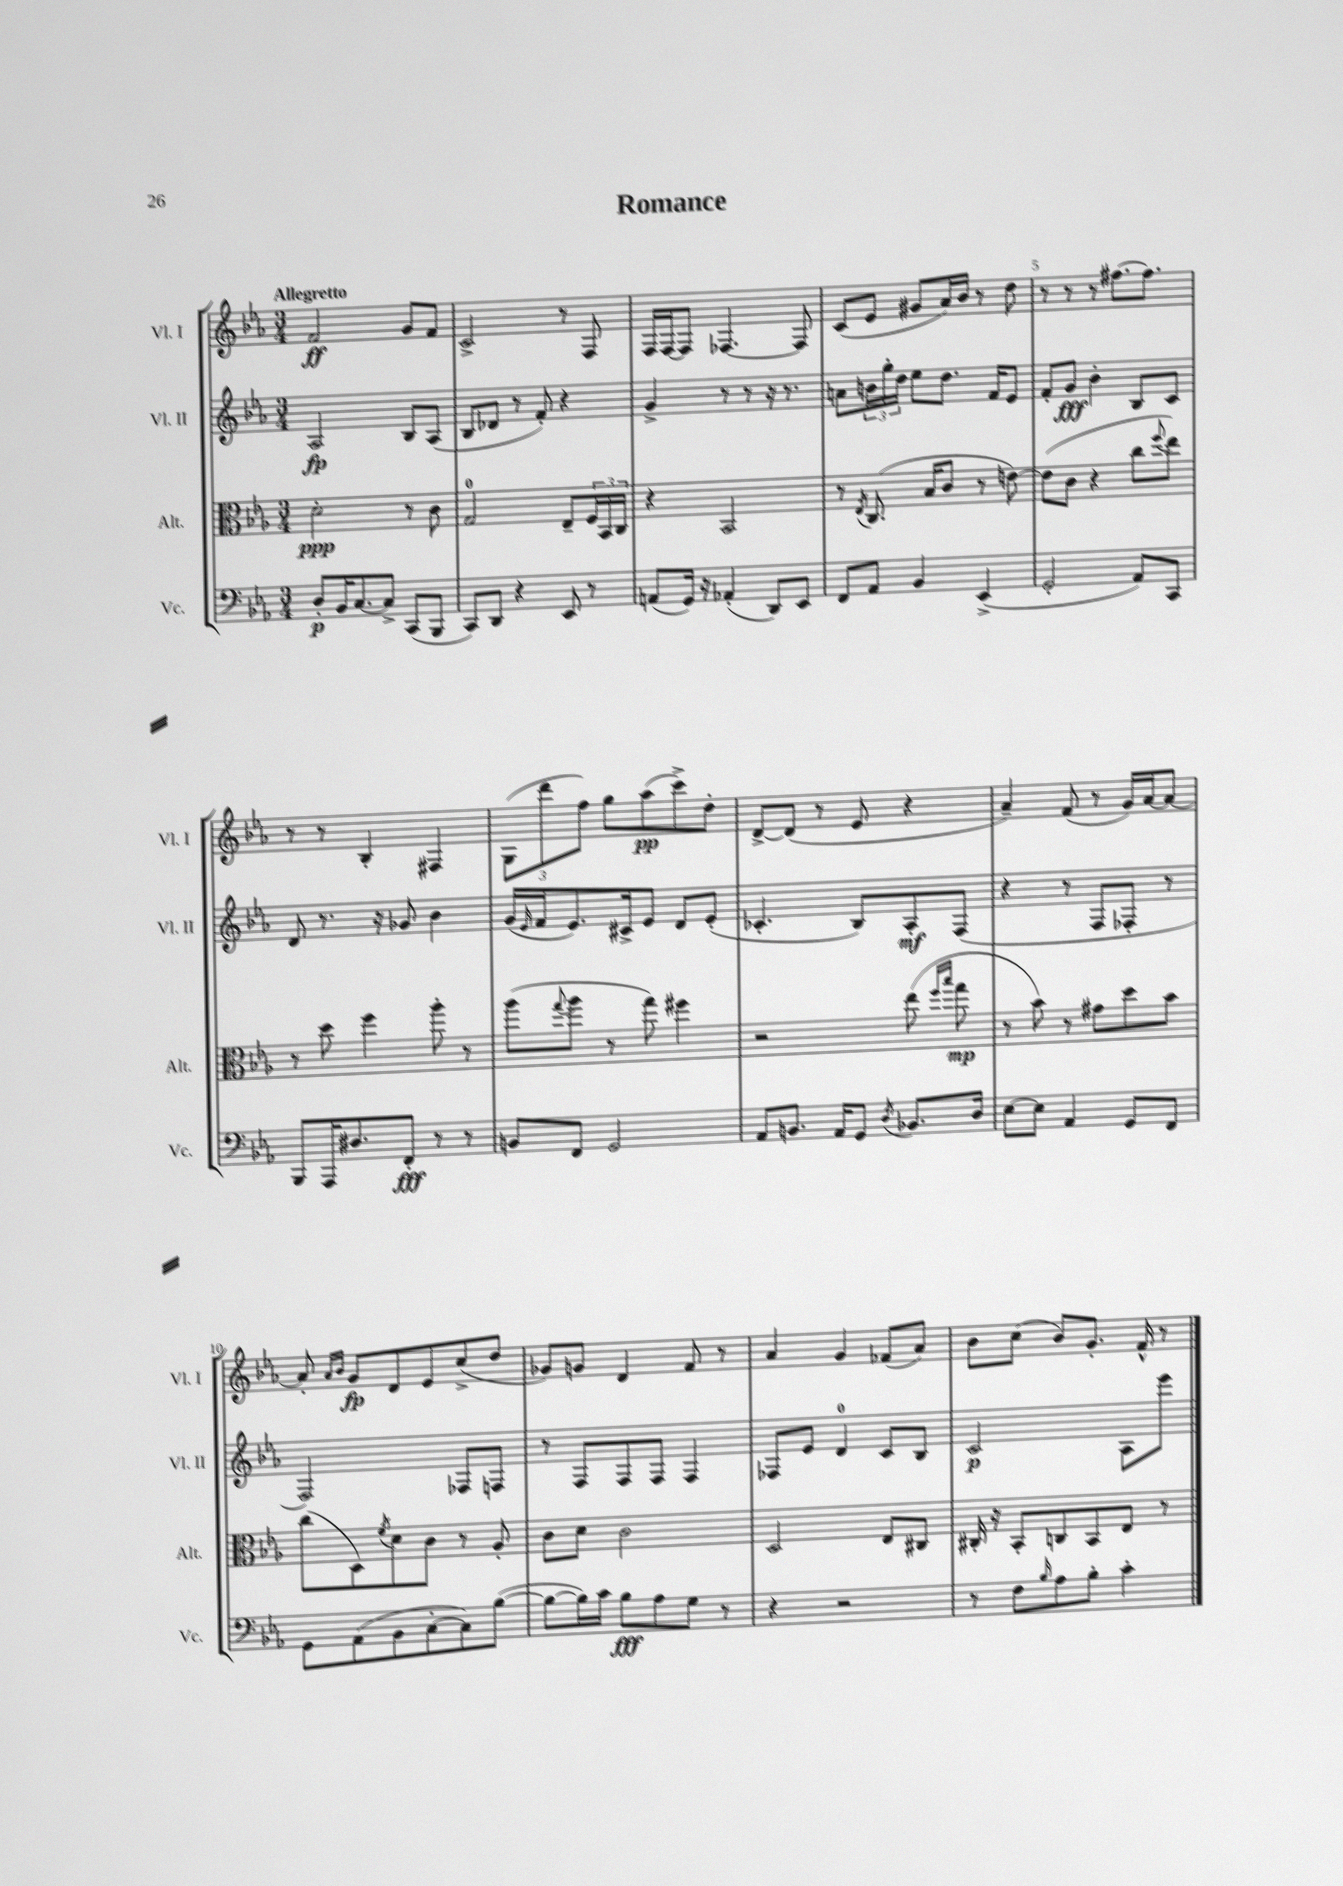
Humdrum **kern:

**kern	**kern	**kern	**kern
*staff4	*staff3	*staff2	*staff1
*clefF4	*clefC3	*clefG2	*clefG2
*k[b-e-a-]	*k[b-e-a-]	*k[b-e-a-]	*k[b-e-a-]
*M3/4	*M3/4	*M3/4	*M3/4
8D'/L	2d'\	2A-/	2f/
16BB-/K	.	.	.
[8.C/	.	.	.
8C^/]J	.	.	.
(8CC/L	8r	8B-/L	8g/L
8BBB-/J	8c\	(8A-/J	8f/J
=	=	=	=
8CC/L)	2G/	8B-/L	2c^/
8DD/J	.	8d-/J	.
4r	.	8r	.
.	.	8f'/)	.
8EE-/	8E-~/L	4r	8r
8r	24F/L	.	8F/
.	24BB-/	.	.
.	24C/JJ	.	.
=	=	=	=
(8AA/L	4r	4g^/	16F/LL
.	.	.	[16F/J
16GG/Jk)	.	.	8F/]J
16r	.	.	.
(4AA-'/	2BB-/	8r	[4.F-/
.	.	8r	.
8DD/L)	.	16r	.
.	.	8.r	.
8EE-/J	.	.	8F-/]
=	=	=	=
8FF/L	8r	8a\L	(8c/L
.	8qE-/	.	.
8AA-/J	(8.C/	24b\L	8e-/J
.	.	24gg'\	.
.	.	24dd\JJ	.
4BB-/	.	8ee-\L	8g#/L
.	16B-/LK	.	.
.	8c/J	8.dd\J	16a-/L)
.	.	.	16b-/JJ
(4EE-^/	8r	.	8r
.	.	16f/LK	.
.	[8e\)	8e-/J	8dd\
=	=	=	=
2GG'/	(8e\]L	8f'/L	8r
.	8c\J	8g/J	8r
.	4r	4b-'\	8r
.	.	.	[8.ff#\L
8AA-/L)	8cc\L	8B-/L	.
.	.	.	8.ff#\]J
.	8qqff/	.	.
8CC/J	8ee-\J)	8c/J	.
=	=	=	=
8BBB-/L	8r	8d/	8r
16AAA-/K	8dd\	8.r	8r
8.D#/	.	.	.
.	4ff\	.	4B-'/
.	.	16r	.
8FF'/J	.	8g-/	.
8r	8aa-'\	4b-\	4F#/
8r	8r	.	.
=	=	=	=
8BB/L	(8aa-\L	(16g/LL	(12G\L
.	.	16qqe-/	.
.	.	16f/J	.
.	.	.	12ddd\
.	8qqgg/	.	.
8FF/J	8aa-\J	8.e-/)	.
.	.	.	12ff\J)
2GG/	8r	.	8gg\L
.	.	16c#^/k	.
.	8gg\)	8e-/J	(8aa-\
.	4ff#\	8d/L	8ccc^\)
.	.	(8e-'/J	8dd'\J
=	=	=	=
8AA-/L	2r	4.c-'/	[8d^/L
8.BB/J	.	.	(8d/]J
.	.	.	8r
16AA-/LK	.	.	.
8GG/J	.	8B-/L)	8e-/
8qD/	.	.	.
8.BB-/L	(8ee-\	8A-'/	4r
.	16qqff/LL	.	.
.	16qqbb-/JJ	.	.
.	8gg\	(8F/J	.
16D/Jk	.	.	.
=	=	=	=
[8E-\L	8r	4r	4a-~/)
8E-\]J	8b-\)	.	.
4AA-/	8r	8r	(8f/
.	8g#\L	8F/L	8r
8GG/L	8dd\	8F-'/J	16g/LL)
.	.	.	[16a-/J
8FF/J	8b-\J	8r	8a-/_J
=	=	=	=
8GG\L	(8cc\L	2F/)	8a-'/]
.	.	.	16qqa-/LL
.	.	.	16qqb-/JJ
(8AA-\	8D\)	.	8g/L
.	8qf/	.	.
8BB-\	8d\	.	8d/
[8C'\	8c\J	.	8e-/
8C\])	8r	8F-/L	(8cc^/
([8B-\J	8A-'/	8F/J	8dd/J
=	=	=	=
8B-\_L	8c\L	8r	8g-/L)
16B-\]L)	8d\J	8F/L	8g/J
16c\JJ	.	.	.
8B-\L	2c\	8F/	4d/
8A-\	.	8F/J	.
8G\J	.	4F/	8f/
8r	.	.	8r
=	=	=	=
4r	2D/	8F-/L	4a-/
.	.	8e-/J	.
2r	.	4d/	4g/
.	8E-/L	8c/L	(8f-/L
.	8C#/J	8B-/J	8a-/J)
=	=	=	=
8r	16C#'/	2c/	8b-\L
.	16r	.	.
8F\L	8BB-'/L	.	(8cc\J
16qqB-/	.	.	.
8A-\	8C/	.	8b-/L)
8B-'\J	8BB-/	.	8.g'/J
4c'\	8E-/J	8A-\L	.
.	.	.	16f^^/
.	8r	8eee-\J	8r
==	==	==	==
*-	*-	*-	*-
